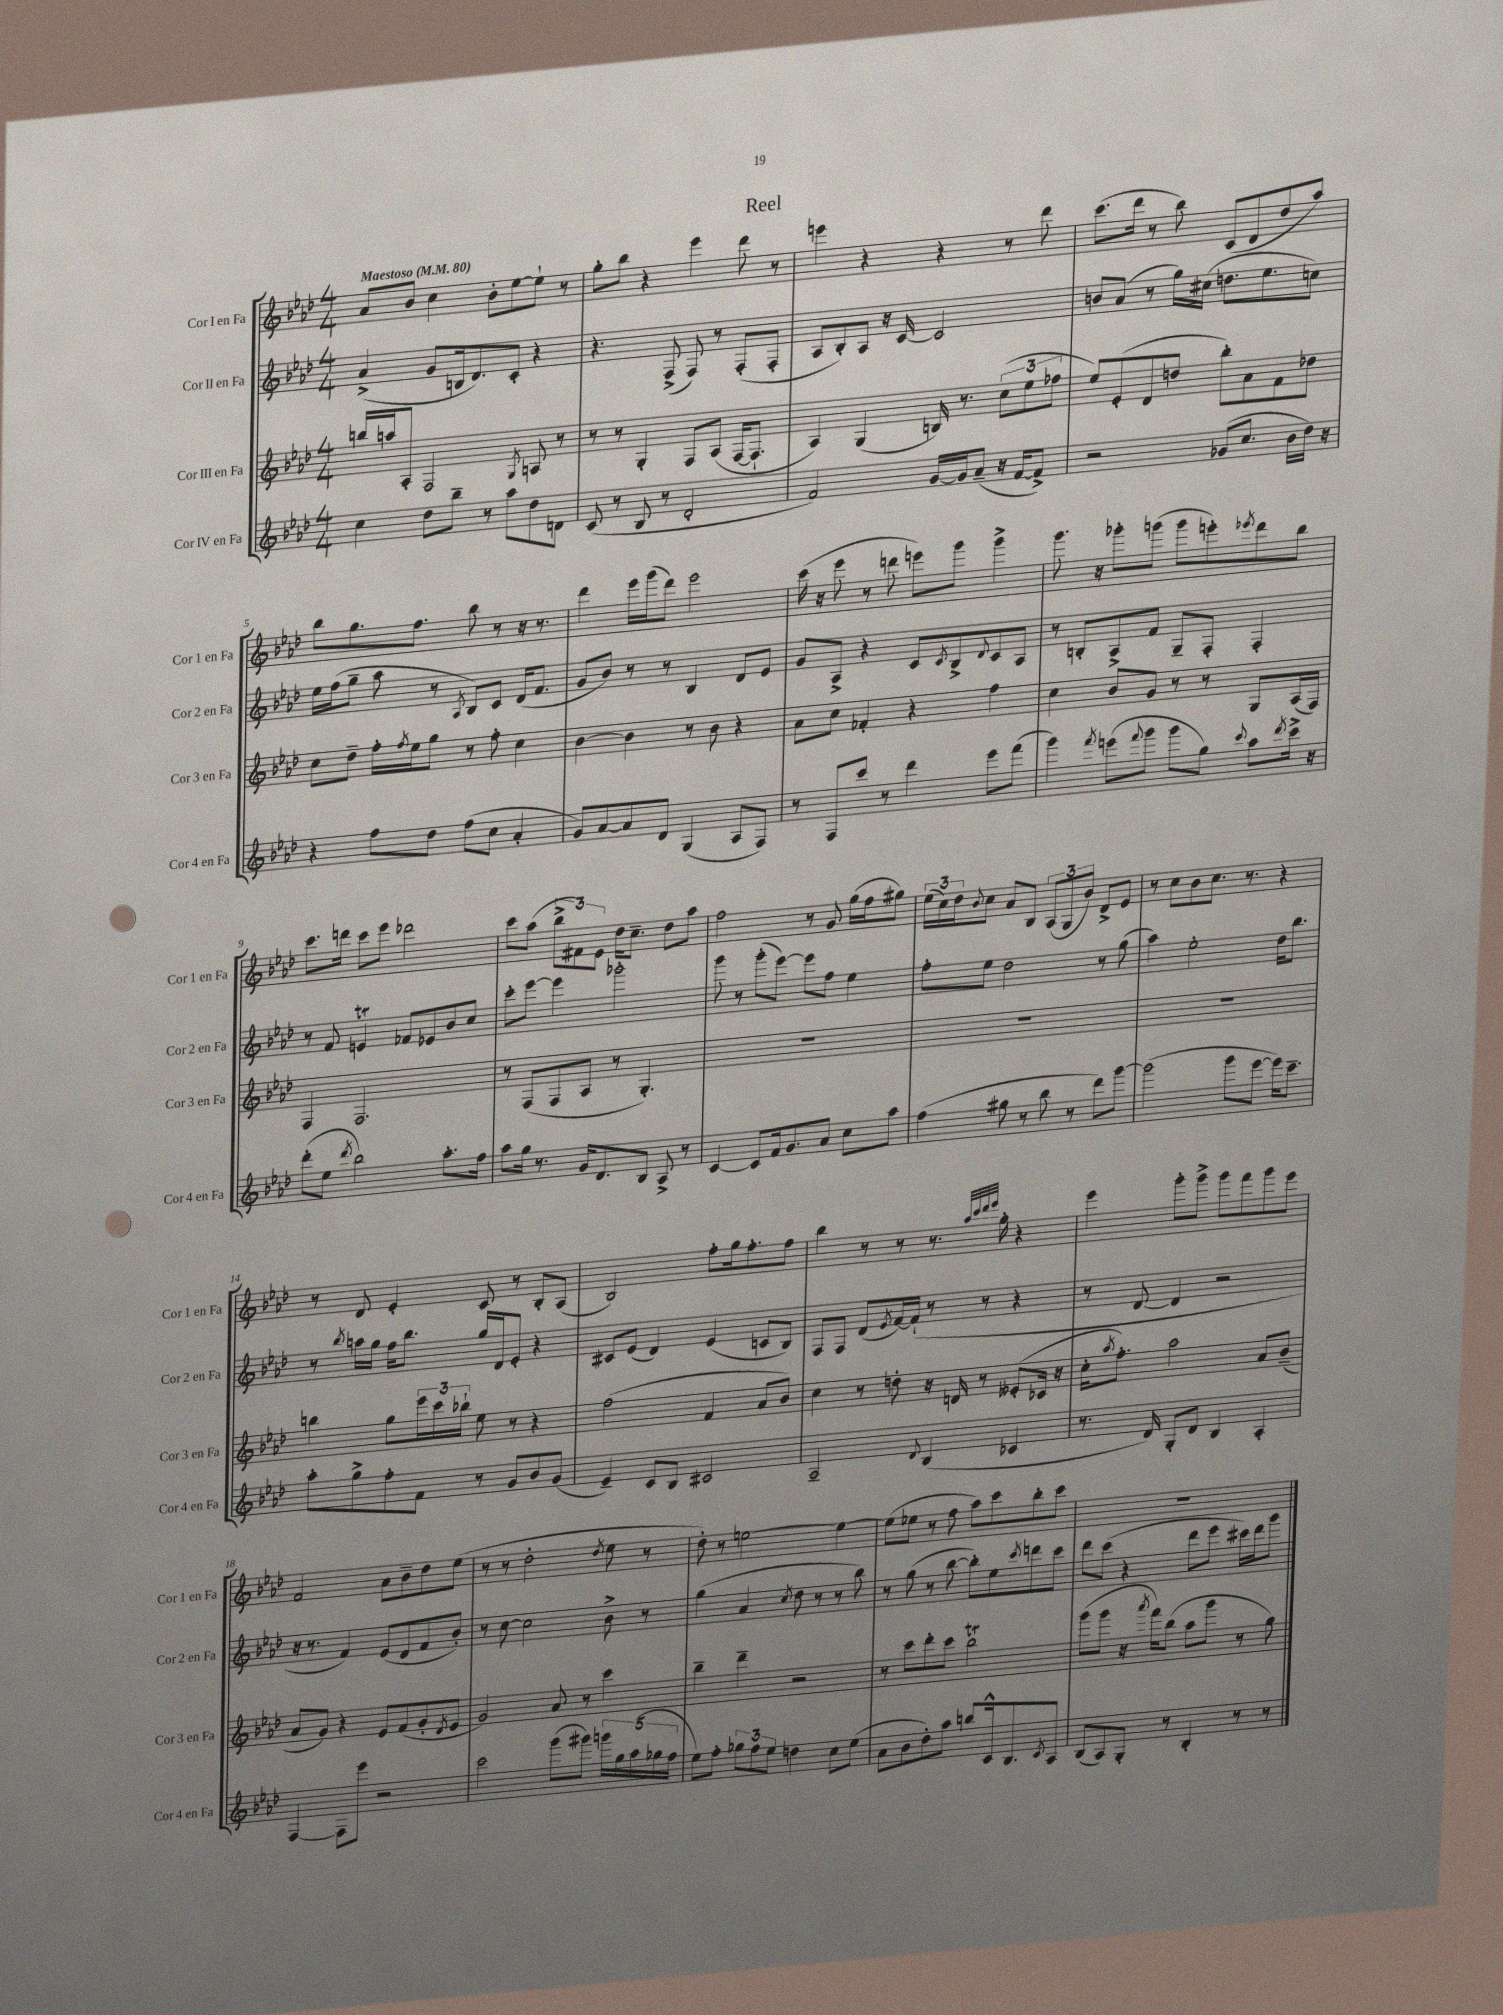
\header { title = "Reel" }
<<
\new StaffGroup <<
\new Staff = "s0" \with { instrumentName = "Cor I en Fa" shortInstrumentName = "Cor 1 en Fa" } {
    \clef treble \key aes \major \numericTimeSignature \time 4/4 \tempo "Maestoso" 4 = 80
    aes'8 bes'8 c''4 bes'8-. ees''8~ ees''8-! r8 |
    g''8-. bes''8 r4 ees'''4 des'''8 r8 |
    e'''4 r4 r4 r8 des'''8 |
    c'''8.( des'''16 r8 bes''8) c'8( des'8 des''8 aes''8) |
    bes''8 g''8. f''8. bes''8 r8 r16 r8. |
    des'''4 ees'''16 g'''16( des'''8) ees'''2 |
    c'''16( r16 ees'''8 r8 d'''8 e'''8) g'''8 g'''4-> |
    g'''8. r16 ges'''8-. g'''8( g'''8 e'''8-.) \acciaccatura { ees'''8 } des'''8 bes''8 |
    c'''8. d'''16 c'''8 ees'''8 des'''2 |
    c'''8 aes''8( \tuplet 3/2 { bes''8-> fis'8) ees'8 } des''16 c''8.-- des''8 aes''8 |
    f''2 r8 g'8 g''16( f''16 gis''8) |
    \tuplet 3/2 { ees''16( c''16) des''16 } \appoggiatura { bes'8 } c''8 aes'8 bes8 \tuplet 3/2 { aes8( g8 bes'8) } des'8-> ees'8 |
    r8 c''8 bes'8 c''8. r8. r4 |
    r8 des'8 ees'4-. c'8 r8 bes8-. aes8( |
    bes2) f''8-. g''16 f''8.-. f''8 |
    bes''4 r8 r8 r8. \grace { aes''32 c'''32 des'''32 ees'''32 } g''16-. r4 |
    ees'''4 g'''8-. g'''8-> g'''8 f'''8 g'''8 ees'''8 |
    f'2 aes'8 bes'8-- des''8 ees''8( |
    r8 r8 des''2-. \acciaccatura { des''8 } ees''8 r8 |
    des''8-.) r8 e''2~ e''4~ |
    e''8( ees''8 r8 f''8 aes''8) c'''8 bes''8-. c'''8 |
    R1 \bar "|." |
}
\new Staff = "s1" \with { instrumentName = "Cor II en Fa" shortInstrumentName = "Cor 2 en Fa" } {
    \clef treble \key aes \major \numericTimeSignature \time 4/4
    aes'4->( g'8 b16 des'8.) c'8-. r4 |
    r4. f8->( f8) r8 f8-.( f8-. |
    aes8 bes8-.) aes8 r16 c'16~ c'2 |
    b'8 aes'8( r8 g''16) cis''16( d''8. ees''8. c''8) |
    ees''16 f''16( g''8-- aes''8 r8 \acciaccatura { aes8 } bes8) c'8 des'16( f'8. |
    g'8 bes'8) r8 r8 bes4 des'8 ees'8 |
    g'8 aes8-> r4 c'8 \acciaccatura { c'8 } bes8-> \appoggiatura { des'8 } c'8 aes8 |
    r8 b8-. aes8-> f'8 g8-- f8-. f4-. |
    r8 f'8 e'4\trill fes'8 ees'8 bes'8 c''8 |
    c'''8-. ees'''8~ ees'''4 ges'''2-. |
    g'''8 r8 g'''8-.( ees'''8~) ees'''8 f''8 ees''4 |
    f''8-. ees''8 des''2 r8 g''8( |
    aes''4) ees''2-. des''16 bes''8. |
    r8 \acciaccatura { bes''8 } a''16 g''16 f''16 bes''8. g''16 des'16 ees'8-. r4 |
    cis'8 ees'8( des'4) ees'4( c'8 bes8) |
    f8 f8 des'8( \acciaccatura { ees'8 } f'16~) f'16-!( r8 r8 r4 |
    r8 des'8~ des'4 r2 |
    r16 r8. f'4) ees'8( des'8 f'8 bes'8-.) |
    r8 c''8~ c''2 bes'8-> r8 |
    g''4( aes'4 \acciaccatura { c''8 } des''8 r8 r8 bes''8) |
    r8 g''8( r8 bes''8~ bes''8-.) ees''8 \acciaccatura { c'''8 } d'''8 c'''8 |
    des'''8 c'''8( r4 des'''8 ees'''8 cis'''16) des'''16 g'''8 \bar "|." |
}
\new Staff = "s2" \with { instrumentName = "Cor III en Fa" shortInstrumentName = "Cor 3 en Fa" } {
    \clef treble \key aes \major \numericTimeSignature \time 4/4
    b''16 a''16 aes8-. f2 \acciaccatura { g8 } a8 r8 |
    r8 r8 g4-. f8 aes8( f16~ f8.-! |
    aes4) g4( b16) r8. \tuplet 3/2 { c''8( ees''8 fes''8 } |
    ees''8) ees'8-.( des'8 d''8 bes''8-.) aes'8 f'8 des''8 |
    c''8 des''8-- f''16-. \acciaccatura { f''8 } ees''16 g''8 r8 f''8-. c''4 |
    bes'4~ bes'4 r8 bes'8 r4 |
    aes'8 c''8 fes'4-. r4 f''4 |
    c''4 bes'8 g'8 r8 r8 g8 aes16( f16) |
    f4 f2. |
    r8 f8( f8 aes8 r8 g4.-.) |
    R1 |
    R1 |
    R1 |
    b''4 g''8 \tuplet 3/2 { ees'''16 c'''16 bes''16-! } ees''8 r8 r4 |
    f''2( f'4 aes'8 bes'8) |
    c''4 r8 d''8-. r16 d'16 r8 eeses'8-.( ces'16 r16 |
    c''16-. \acciaccatura { aes''8 } f''8.-.) aes''2 aes'8 bes'8--( |
    aes'8 g'8) r4 ees'8 f'8( g'8-. \acciaccatura { des'8 } ees'8 |
    g'2) aes'8 r8 c'''4 |
    bes''4-- des'''4-- r2 |
    r8 c'''8 des'''8-. c'''8 bes''2\trill |
    g'''8( g'''8 r16 \acciaccatura { aes'''8 } f'''16) bes''8( aes''8 g'''8 r8 g''8) \bar "|." |
}
\new Staff = "s3" \with { instrumentName = "Cor IV en Fa" shortInstrumentName = "Cor 4 en Fa" } {
    \clef treble \key aes \major \numericTimeSignature \time 4/4
    c''4 des''8 bes''8-- r8 aes''8 des''8 d'8 |
    c'8( r8 bes8 r8 des'2-. |
    f'2) g'16~ g'16 aes'8--( r16 f'16~ f'8->) |
    r2 ges'8( c''8. bes'16 des''16) r16 |
    r4 f''8 des''8 f''8( c''8 aes'4-. |
    g'8) aes'8~ aes'8 des'8 g4( aes8 f8) |
    r8 f8 c'''8 r8 des'''4 ees'''8 f'''8( |
    g'''4) \acciaccatura { f'''8 } e'''8( \appoggiatura { f'''8 } g'''8 g'''8 g''8) \appoggiatura { c'''8 } aes''8 \acciaccatura { des'''8 } c'''16-> r16 |
    des'''8-.( ees''8 \acciaccatura { des'''8 } bes''2) aes''8.-. f''16 |
    aes''8 g''16 r8. g'16 des'8. bes8 aes8-> r8 |
    c'4~ c'8 f'16 g'8. aes'8 c''8 aes''8 |
    f''4( gis''8 r8 bes''8 r8 des'''8) g'''8~ |
    g'''2( g'''8 ees'''8~ ees'''16) c'''8.-- |
    aes''8-. g''8-> f''8-. f'8 r8 g'8 bes'8 g'8( |
    ees'4--) c'8 bes8 cis'2 |
    aes2-- \appoggiatura { des'8 } bes4( ces'4 |
    r8. des'16) g8-. des'8 bes4 aes4-. |
    f4~ f8 ees'''8 r2 |
    c'''2 g'''8( gis'''8) \tuplet 5/4 { g'''16 g''16 aes''16( ges''16 f''16 } |
    ees''8) f''8-. \tuplet 3/2 { ges''8 f''8 ees''8 } d''4 c''8 ees''8( |
    aes'8 bes'8 des''8-.) aes''8 b''8 c'16-^ bes8. \acciaccatura { c'8 } aes8 |
    bes8( aes8) g8-. r8 bes4-. r8 r8 \bar "|." |
}
>>
>>
